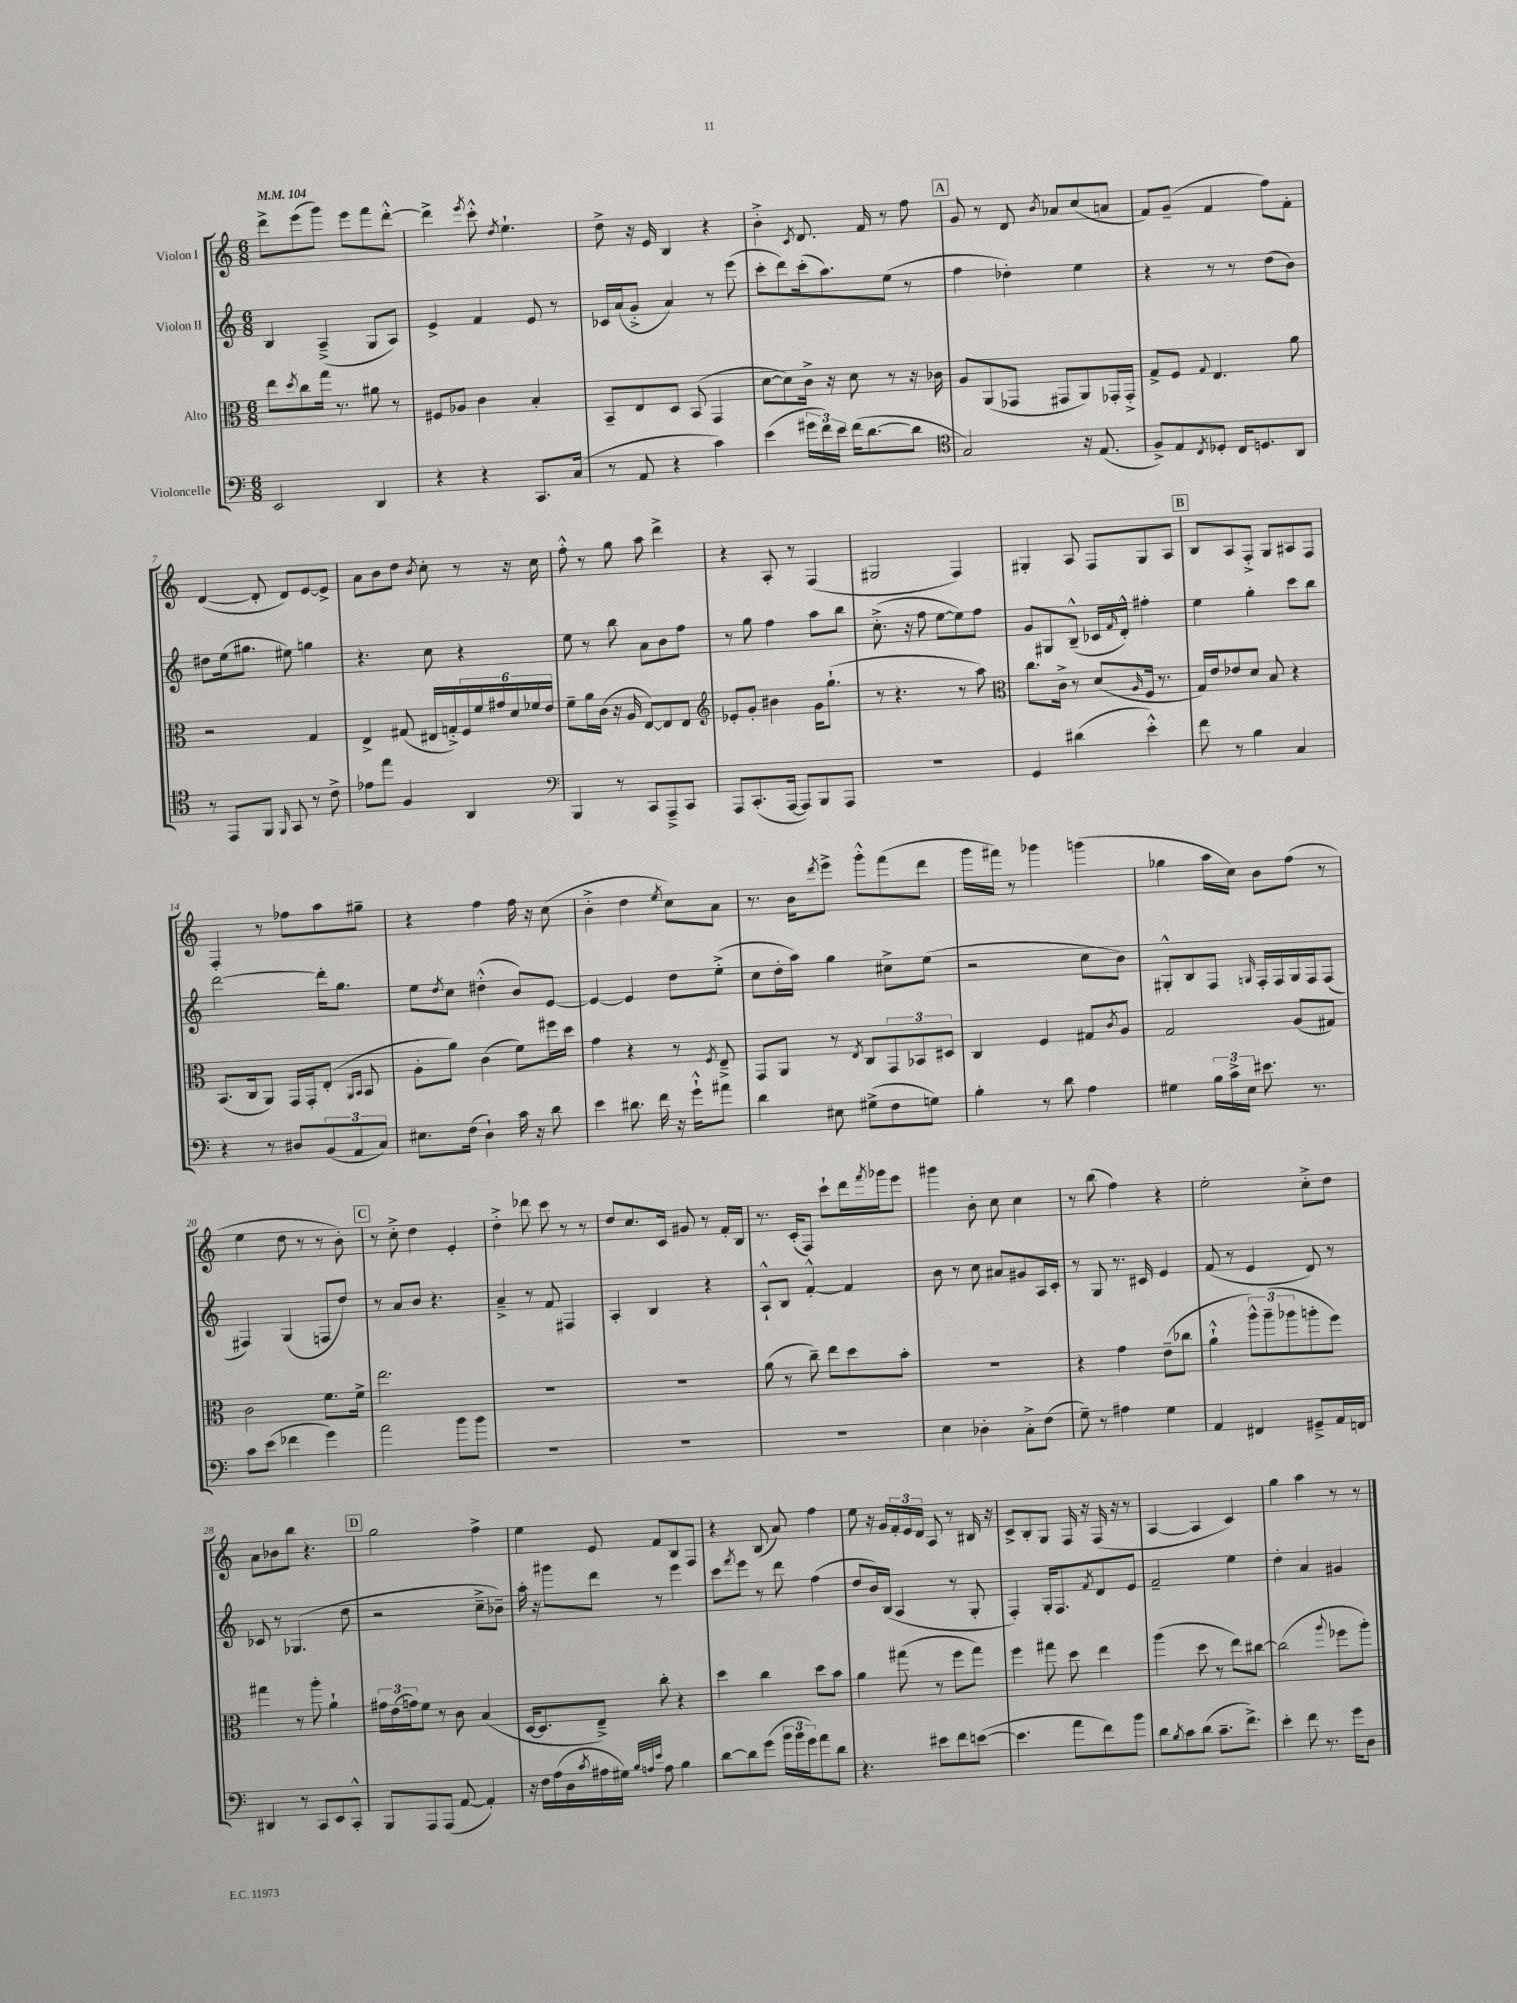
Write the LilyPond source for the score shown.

<<
\new StaffGroup <<
\new Staff = "s0" \with { instrumentName = "Violon I" } {
    \clef treble \key c \major \numericTimeSignature \time 6/8 \tempo 4 = 104
    d'''8-> e'''8( g'''8) e'''8 f'''8 d'''8~-.-^ |
    d'''4-> \acciaccatura { e'''8 } c'''8-.-^ \acciaccatura { d''8 } e''4.-! |
    d''8-> r16 e'16 b4 r4 |
    b'4-.-> \acciaccatura { c'8 } d'8. f'16 r8 f''8 |
    \mark \markup { \box "A" } g'8 r8 d'8 \acciaccatura { b'8 } aes'8 c''8( a'8 |
    f'8) g'8--( f'4 f''8) f'8-. |
    d'4~( d'8-. d'8) e'8~ e'8-> |
    a'8 b'8 d''8 \acciaccatura { b'8 } c''8-. r8 r16 c''16 |
    f''8-.-^ r8 g''8 a''8 d'''4-> |
    r4 a8-. r8 f4( |
    gis2 f4) |
    gis4-. a8 f8 gis8 a8 |
    \mark \markup { \box "B" } b8 a8 f8-.-> g8 ais8 f8 |
    f4-. r8 fes''8 a''8 gis''8-- |
    r4 f''4 f''16 r16 c''8( |
    b'4-.-> d''4 \acciaccatura { e''8 } c''8) a'8 |
    r8. b'16 \acciaccatura { d'''8 } e'''8-> g'''8-.-^ f'''8( d'''8 |
    g'''16 fis'''16) r8 ges'''4 g'''4( |
    ges''4 a''16 c''16) b'8 f''8( r8 |
    e''4 d''8 r8 r8 b'8-.) |
    \mark \markup { \box "C" } r8 c''8-.-> d''4 e'4-. |
    d''4-.-> des'''8 c'''8 r8 r8 |
    d''8 c''8. c'16 gis'8 r8 f'16-. b16 |
    r8. c'16-.( f8) c'''8-! d'''16 \acciaccatura { f'''8 } ges'''16 e'''8 |
    gis'''4 b'8-. c''8 c''4 |
    r8 b''8( f''4) r4 |
    e''2-. c''8-.-> d''8 |
    a'8 bes'8 b''8 r4. |
    \mark \markup { \box "D" } g''2 f''4-> |
    e''4 e'8 f'8 b8 f8 |
    r4 b8( a'8) f''4 |
    e''8 r16 g'16 \tuplet 3/2 { f'16-. e'16 d'16 } a8 r8 bis16 r16 |
    c'8-> b8-. g8 f16 r16 f16( r16 r8 |
    a4~ a4 c'4) |
    g''4 a''4 r8 r8 \bar "|." |
}
\new Staff = "s1" \with { instrumentName = "Violon II" } {
    \clef treble \key c \major \numericTimeSignature \time 6/8
    b4 a4--->( g8 a8) |
    e'4-> f'4 e'8 r8 |
    ces'16 a'16( g'8-.-> a'4) r8 e'''8( |
    c'''8-. d'''8) c'''16-.( a''8.) e''8( r8 |
    \mark \markup { \box "A" } f''4 des''4-.) e''4 |
    r4 r8 r8 d''8( b'8) |
    dis''8 e''16( gis''8. eis''8) g''4 |
    r4. c''8 r4 |
    e''8 r8 b''8 a'8 b'8 f''8 |
    r8 g''8 f''4 a''8 b''8 |
    c''8.-.->( r16 f''8 e''8~ e''8) f''8 |
    g'8 gis8 b8---^( ces'16 \grace { f'16 } d'16-.-^) fis''4-. |
    \mark \markup { \box "B" } e''4 g''4-. c'''8 b''8 |
    d'''2~ d'''16-. g''8. |
    e''8 \acciaccatura { d''8 } c''8 dis''4-.-^( b'8) e'8~ |
    e'4~ e'4 d''8 e''8-.->( |
    c''8 d''16-. a''16) g''4 cis''8-> e''8( |
    r2 c''8 b'8) |
    gis8-.-^ b8 f8 \grace { g16 } f16-. f16 g16 f16 f8( |
    fis4) g4( f8 d''8) |
    \mark \markup { \box "C" } r8 a'8 b'8 r4. |
    a'4---> r8 f'8 fis4 |
    a4-. b4 r4 |
    a8-!-^ b8 f'4~-.-^ f'4 |
    b'8 r8 c''8 ais'8 gis'8 a16 c'16-. |
    r8 g8 r8. cis'16 e'4 |
    f'8( r8 e'4 d'8) r8 |
    ces'8 r8 ges4.( d''8 |
    \mark \markup { \box "D" } r2 c''8---> bes'8--) |
    a''16-. r16 gis'''8 d'''8 r8 e'''4 |
    c'''8 \acciaccatura { f'''8 } e'''8 r8 d'''8 f''4( |
    d''8 b'16) b16( a4 r8 g8-. |
    f4-.) g16-. f8. \acciaccatura { f'8 } d'8 e'8 |
    f'2-- e''4 |
    d''4-. a'4 gis'4 \bar "|." |
}
\new Staff = "s2" \with { instrumentName = "Alto" } {
    \clef alto \key c \major \numericTimeSignature \time 6/8
    e''8 \acciaccatura { d''8 } c''8 g''16 r8. ais'8 r8 |
    fis8 aes8 c'4 b4-. |
    b,8-- e8 d8 b,8( g,4 |
    d'8~ d'8) c'16-> r16 d'8 r8 r16 ces'16 |
    \mark \markup { \box "A" } a8 a,8( ges,8 gis,8 a,8) ges,16-. ges,16-.-> |
    g8-> f8 \appoggiatura { g8 } e4. a'8 |
    r2 g4 |
    e4-> gis8( eis16 g16-.->) \tuplet 6/4 { f16 f'16 gis'16 d'16 fes'16 e'16 } |
    f'8-- a'16 c'16( r16 a16 e8~) e8 e8 |
    \clef treble ees'8-. g'8-. bis'4 g'16 g''8.-!( |
    r8 r4. r8 a''8) |
    \clef alto c''8. c'16-> r8 d'8( \grace { a16 } f16 r8. |
    \mark \markup { \box "B" } g16) e'16 ees'8 d'8 b8 r4 |
    b,8.( c16 a,8) g,16 g,16-. e8-.( \grace { a,16 b,16 } b,8 |
    a8-. a'8) c'4( f'8) fis''16 d''16 |
    g'4 r4 r8 \acciaccatura { f8 } e8---> |
    g,8 a,8 r8 \acciaccatura { e8 } c8 \tuplet 3/2 { g,8 bes,8 dis8 } |
    c4 f4 gis8 \acciaccatura { c'8 } a8 |
    g2 a8( gis8) |
    c'2 f'8. f'16-> |
    \mark \markup { \box "C" } e''2. |
    R2. |
    R2. |
    a'8( r8 c''8--) e''8 d''8 b'8-. |
    R2. |
    r4 g'4 e'8--( ces''8 |
    a'4-!-^ \tuplet 3/2 { a''8-^) a''8--( aes''8 } a''8-. f''8) |
    gis''4 r8 a''8-. a'4-! |
    \mark \markup { \box "D" } \tuplet 3/2 { gis'16 e'16( g'16) } f'8 r8 c'8 b4( |
    d16~ d8. e8--->) c''8-. r4 |
    d''4 c''4 d''8 b'8 |
    a'4 gis''8( r8 f''8 gis''8) |
    f''4 gis''8 d''8 e''4 |
    a''4( d''8 r8 e''8) cis''8~ |
    cis''2( \appoggiatura { a''8 } fes''8 a''8-.) \bar "|." |
}
\new Staff = "s3" \with { instrumentName = "Violoncelle" } {
    \clef bass \key c \major \numericTimeSignature \time 6/8
    e,2 d,4 |
    r4 r4 c,8. c16( |
    r8 a,8 r4 c'4) |
    e'4( \tuplet 3/2 { gis'16 f'16) e'16 } f'16( d'8.~ d'8 |
    \mark \markup { \box "A" } \clef tenor g2) r16 e8.( |
    f8->) e8 \acciaccatura { c8 } des8-. c16 d8. a,8 |
    r8 e,8 f,8 \grace { f,16 } g,8 r8 c'8-> |
    ees'8 e''8 f4 a,4 |
    \clef bass b,,4 r8 c,8 a,,8---> c,8 |
    a,,8 c,8.-.( a,,16~ a,,8) b,,8 a,,8 |
    R2. |
    g,4 dis'4( e'4-.-^) |
    \mark \markup { \box "B" } f'8 r8 b4 c4 |
    r4 r8 dis8 \tuplet 3/2 { b,8( a,8 c8) } |
    eis8. f16( d4-!) c'16 r16 d'8 |
    e'4 dis'8. f'16 r16 g'16-!-^ ais'8 |
    d'4 eis8 gis8->( f8 g8) |
    b4-. r8 d'8 a4 |
    gis4 \tuplet 3/2 { b16 c'16-> e16 } eis'8. r8. |
    c'8 e'8( fes'4 g'4) |
    \mark \markup { \box "C" } a'2 b'8 b'8 |
    R2. |
    R2. |
    R2. |
    e4 des4-. c8-.-> f8( |
    g8--) r8 ais4 g4 |
    a,4 fis,4 gis,8---> a,16 f,16 |
    dis,4 r8 c,8 e,8 c,8-.-^ |
    \mark \markup { \box "D" } b,,8 a,,8 a,,8( a,8~ a,4-.) |
    r16 f16 a16( d16 \acciaccatura { c'8 } ais16 gis16) \grace { b32 a32 e'32 } a8 b4 |
    d'8~ d'8 g'8( \tuplet 3/2 { b'16 b'16 g'16) } a'8 d'8 |
    r4. eis'8 f'8 e'8~( |
    e'4. a'8 f'8) b'8 |
    d'8 \acciaccatura { b8 } c'8 d'8( c'8.-- f'8.->) |
    e'4-. f'8 r8. g'16 d8 \bar "|." |
}
>>
>>
